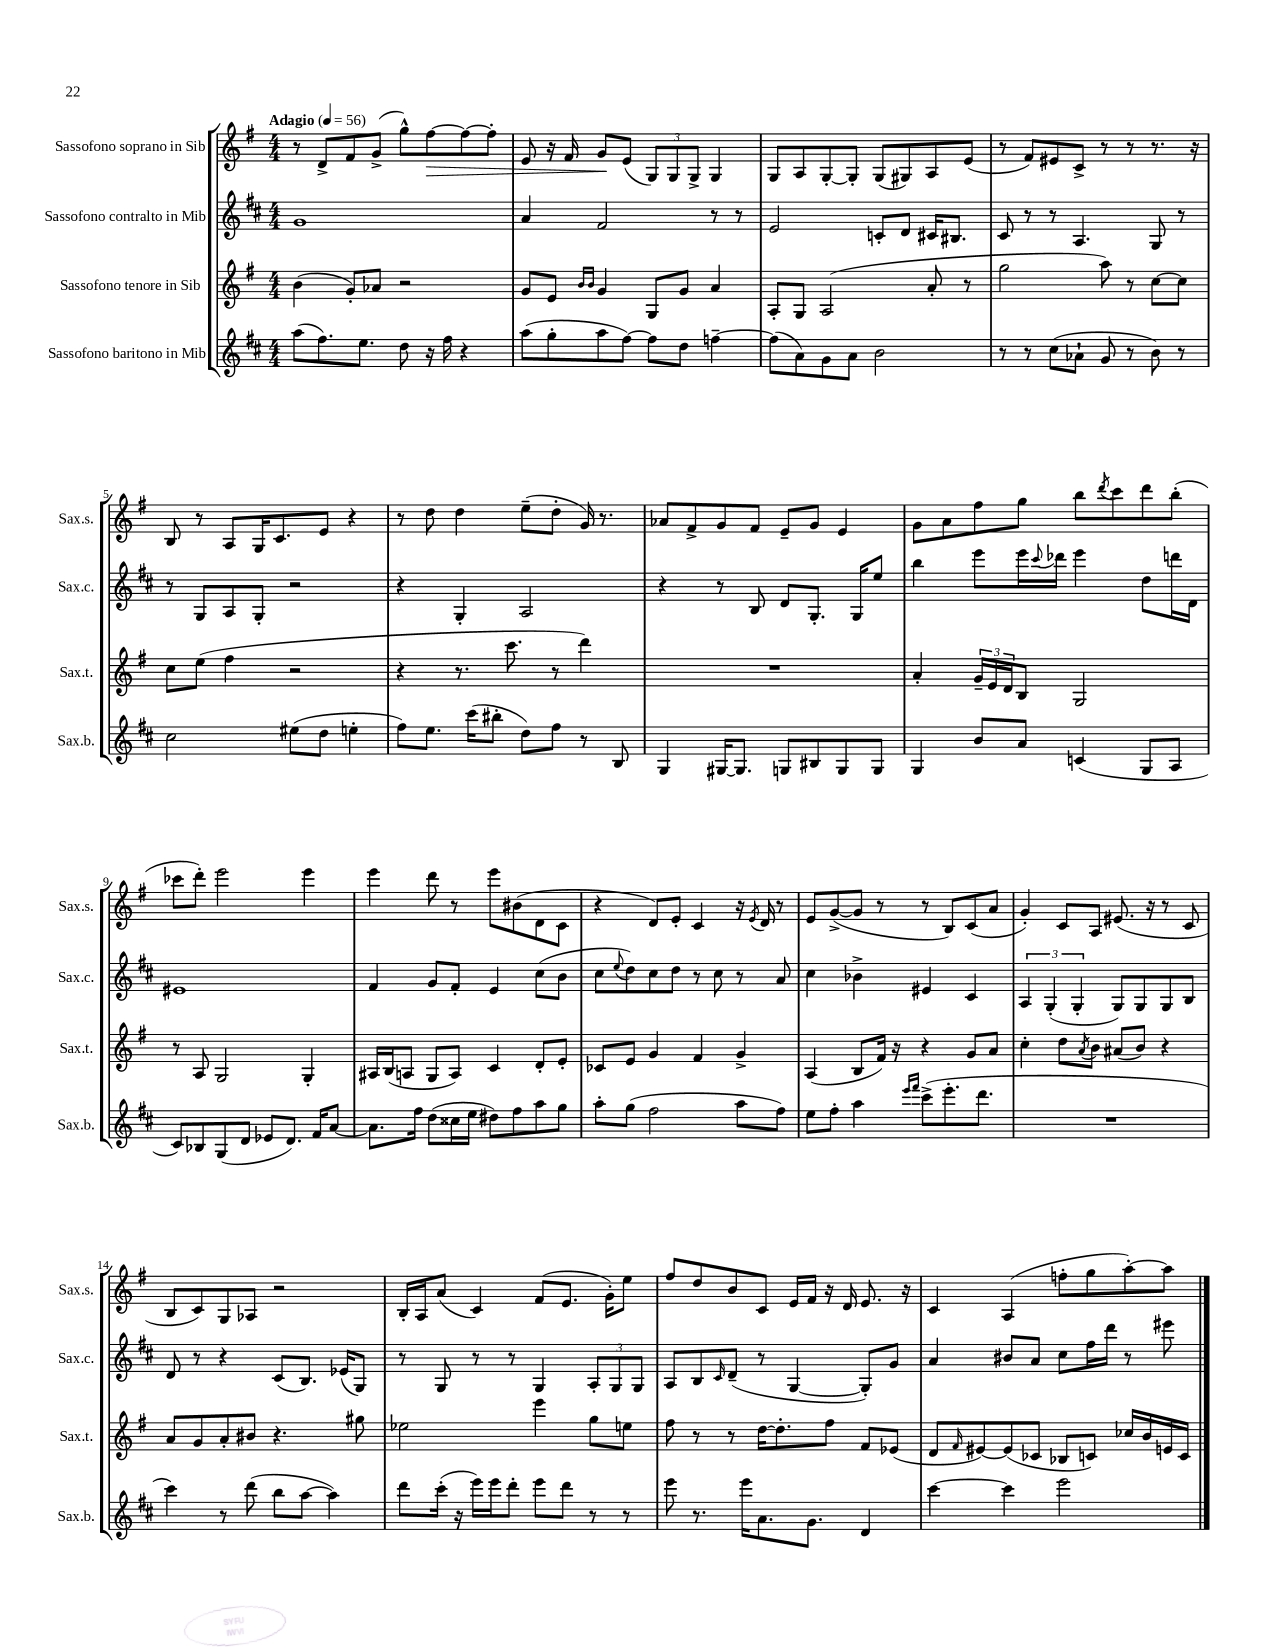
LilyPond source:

<<
\new StaffGroup <<
\new Staff = "s0" \with { instrumentName = "Sassofono soprano in Sib" shortInstrumentName = "Sax.s." } {
    \clef treble \key g \major \numericTimeSignature \time 4/4 \tempo "Adagio" 4 = 56
    r8 d'8-> fis'8 g'8->( g''8-^) fis''8~\> fis''8~ fis''8-. |
    e'8 r16 fis'16 g'8\! e'8( \tuplet 3/2 { g8) g8 g8-> } g4 |
    g8 a8 g8~-. g8-. g8( gis8) a8 e'8( |
    r8 fis'8) eis'8 c'8-> r8 r8 r8. r16 |
    b8 r8 a8 g16 c'8. e'8 r4 |
    r8 d''8 d''4 e''8--( d''8-. g'16) r8. |
    aes'8 fis'8-> g'8 fis'8 e'8-- g'8 e'4 |
    g'8 a'8 fis''8 g''8 b''8 \acciaccatura { d'''8 } c'''8 d'''8 b''8-.( |
    ces'''8 d'''8-.) e'''2 e'''4 |
    e'''4 d'''8 r8 e'''8 bis'8( d'8 c'8 |
    r4 d'8) e'8-. c'4 r16 \acciaccatura { e'8 } d'16 r8 |
    e'8 g'8~->( g'8 r8 r8 b8) c'8( a'8 |
    g'4-.) c'8 a8 eis'8.( r16 r8 c'8 |
    b8 c'8) g8 aes8 r2 |
    b16-. a16 a'8( c'4) fis'8( e'8. g'16-.) e''8 |
    fis''8 d''8 b'8 c'8 e'16 fis'16 r16 d'16 e'8. r16 |
    c'4 a4( f''8-. g''8 a''8~-.) a''8 \bar "|." |
}
\new Staff = "s1" \with { instrumentName = "Sassofono contralto in Mib" shortInstrumentName = "Sax.c." } {
    \clef treble \key d \major \numericTimeSignature \time 4/4
    g'1 |
    a'4 fis'2 r8 r8 |
    e'2 c'8-. d'8 cis'16 bis8. |
    cis'8 r8 r8 a4. g8 r8 |
    r8 g8 a8 g8-. r2 |
    r4 g4-. a2 |
    r4 r8 b8 d'8 g8.-. g16 e''8 |
    b''4 e'''8 e'''16 \appoggiatura { cis'''8 } des'''16 e'''4 d''8 d'''16 d'16 |
    eis'1 |
    fis'4 g'8 fis'8-. e'4 cis''8( b'8 |
    cis''8 \appoggiatura { e''8 } d''8) cis''8 d''8 r8 cis''8 r8 a'8 |
    cis''4 bes'4-> eis'4 cis'4 |
    \tuplet 3/2 { a4 g4-.( g4-. } g8) g8 g8 b8 |
    d'8 r8 r4 cis'8( b8.) ees'16( g8) |
    r8 g8 r8 r8 g4 \tuplet 3/2 { a8-. g8 g8 } |
    a8 b8 \grace { cis'16 } d'8--( r8 g4~ g8-.) g'8 |
    a'4 bis'8 a'8 cis''8 fis''16 d'''16 r8 eis'''8 \bar "|." |
}
\new Staff = "s2" \with { instrumentName = "Sassofono tenore in Sib" shortInstrumentName = "Sax.t." } {
    \clef treble \key g \major \numericTimeSignature \time 4/4
    b'4( g'8-.) aes'8 r2 |
    g'8 e'8 \grace { b'16 b'16 } g'4 g8 g'8 a'4 |
    a8-. g8 a2( a'8-. r8 |
    g''2 a''8) r8 c''8~ c''8 |
    c''8 e''8( fis''4 r2 |
    r4 r8. c'''8. r8 d'''4) |
    R1 |
    a'4-. \tuplet 3/2 { g'16-- e'16 d'16 } b8 g2 |
    r8 a8 g2 g4-. |
    ais16 b16( a8 g8 a8) c'4 d'8-. e'8-. |
    ces'8 e'8 g'4 fis'4 g'4-> |
    a4( b8 fis'16) r16 r4 g'8 a'8 |
    c''4-. d''8 \acciaccatura { a'8 } b'8 ais'8( b'8) r4 |
    a'8 g'8 a'8-. bis'8 r4. gis''8 |
    ees''2 e'''4 g''8 e''8 |
    fis''8 r8 r8 d''16~ d''8.-. fis''8 fis'8 ees'8( |
    d'8 \grace { fis'16 } eis'8~) eis'8( ces'8 bes8 c'8) ces''16 b'16 e'16 c'16 \bar "|." |
}
\new Staff = "s3" \with { instrumentName = "Sassofono baritono in Mib" shortInstrumentName = "Sax.b." } {
    \clef treble \key d \major \numericTimeSignature \time 4/4
    a''8( fis''8.) e''8. d''8 r16 fis''16 r4 |
    a''8( g''8-. a''8 fis''8~) fis''8 d''8 f''4~-- |
    f''8( a'8) g'8 a'8 b'2 |
    r8 r8 cis''8( aes'8-! g'8 r8 b'8) r8 |
    cis''2 eis''8( d''8 e''4-. |
    fis''8) e''8. cis'''16( bis''8-. d''8) fis''8 r8 b8 |
    g4 gis16~ gis8. g8 bis8 g8 g8 |
    g4 b'8 a'8 c'4( g8 a8 |
    cis'8) bes8 g8( d'8 ees'8 d'8.) fis'16 a'8~ |
    a'8. fis''16 d''8( cisis''16 e''16 dis''8) fis''8 a''8 g''8 |
    a''8-. g''8( fis''2 a''8 fis''8) |
    e''8 fis''8-. a''4 \grace { e'''16 fis'''16 } cis'''8->( e'''8.-. d'''8. |
    R1 |
    cis'''4) r8 d'''8( b''8 a''8~ a''4) |
    d'''8 cis'''16-.( r16 e'''16) e'''16 d'''8-. e'''8 d'''8 r8 r8 |
    e'''8 r8. e'''16 a'8. g'8. d'4 |
    cis'''4~ cis'''4 e'''2 \bar "|." |
}
>>
>>
